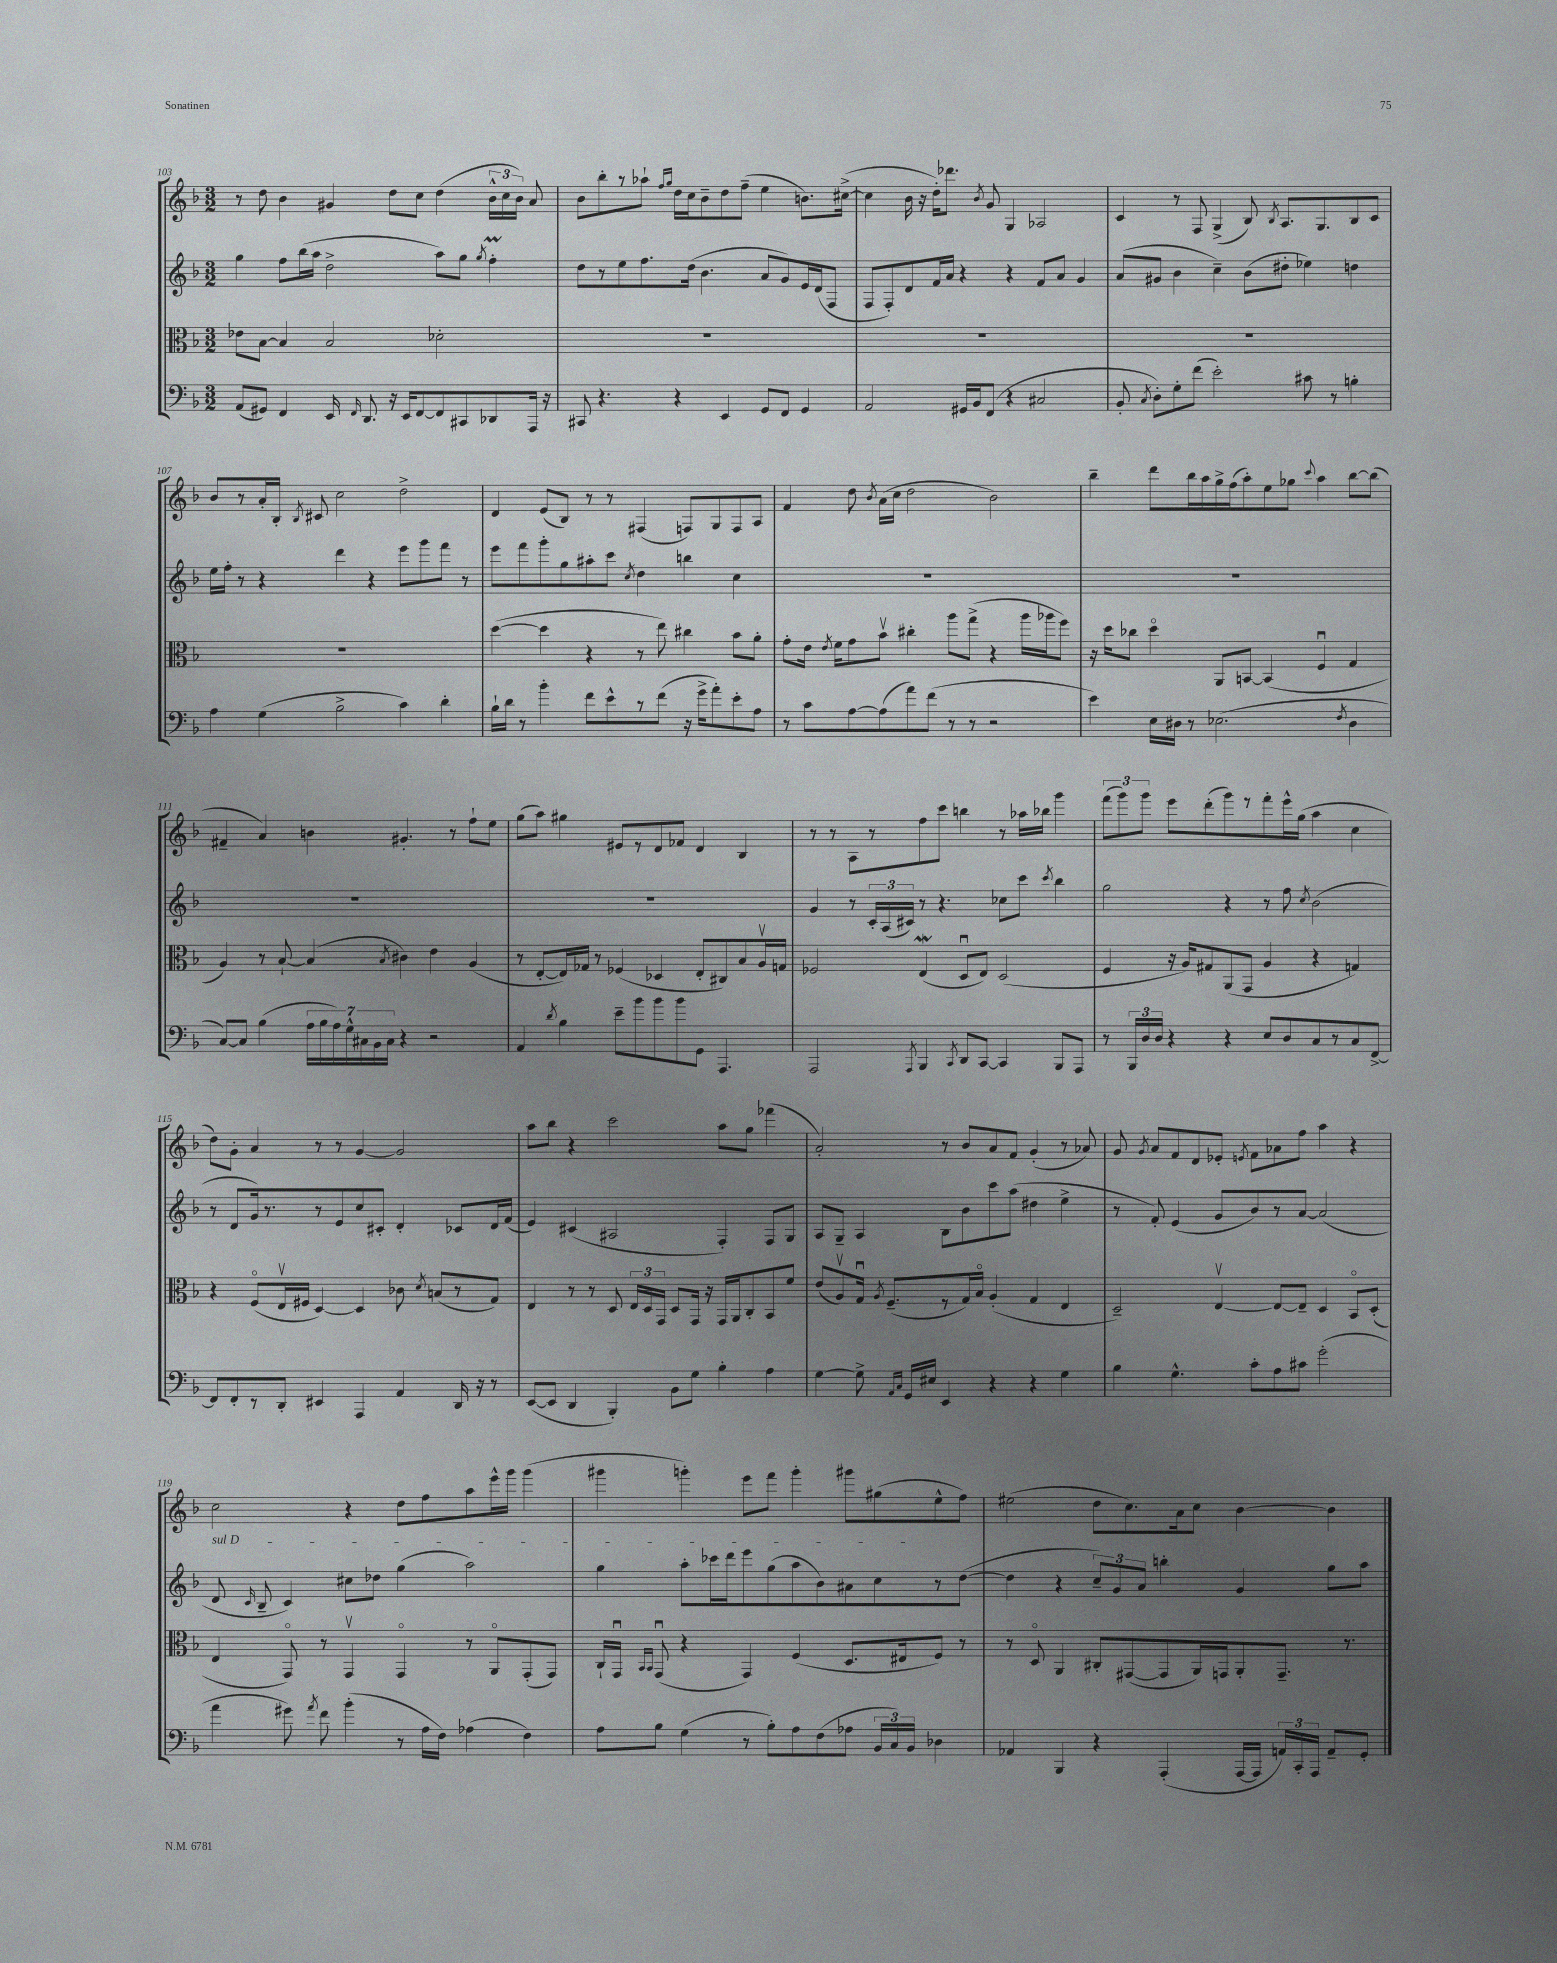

**kern	**kern	**kern	**kern
*part4	*part3	*part2	*part1
*staff4	*staff3	*staff2	*staff1
*clefF4	*clefC3	*clefG2	*clefG2
*k[b-]	*k[b-]	*k[b-]	*k[b-]
*M3/2	*M3/2	*M3/2	*M3/2
=103	=103	=103	=103
(8AA/L	8e-X\L	4gg\	8r
8GG#X/J)	[8B-\J	.	8dd\
4FF/	4B-/]	8ff\L	4b-\
.	.	(16bb-\L	.
.	.	16aa\JJ	.
16EE/	2B-/	2dd^\	4g#X/
16qqFF/	.	.	.
8.DD/	.	.	.
16r	.	.	8dd\L
16EE/KL	.	.	.
[8FF/	.	.	8cc\J
8FF/]	2d-X'\	8aa\L)	(4dd\
8CC#X/	.	8gg\J	.
.	.	8qgg/	.
8DD-X/	.	4ffM'\	24b-^^\LL
.	.	.	24cc\
.	.	.	24b-\JJ)
16AAA/Jk	.	.	8a/
16r	.	.	.
=104	=104	=104	=104
8CC#X/	1.r	8dd\L	8b-\L
4.r	.	8r	8bb-'\
.	.	8ee\	8r
.	.	8.ff\	8aa-X`\J
.	.	.	16qqff/LL
.	.	.	16qqgg/JJ
4r	.	.	16dd\LL
.	.	(16dd\Jk	16cc\J
.	.	4.b-\	8b-~\
4EE/	.	.	8dd\
.	.	.	(8ff~\J
8GG/L	.	8a/L	4ee\
8FF/J	.	8g/)	.
4GG/	.	16e/L	8.bn\L)
.	.	(16d/J	.
.	.	8F/J	.
.	.	.	([16cc#X^\Jk
=105	=105	=105	=105
2AA/	1.r	8F/L	4cc#\]
.	.	8F'/)	.
.	.	8d/	16b-\
.	.	.	16r
.	.	16f/L	16dd'\KL)
.	.	16a/JJ	8.ddd-X\J
16GG#X/LL	.	4r	.
16BB-/J	.	.	.
.	.	.	8qb-/
(8FF/J	.	.	8g/
4r	.	4r	4G/
2C#X/	.	8f/L	2A-X/
.	.	8a/J	.
.	.	4g/	.
=106	=106	=106	=106
8BB-'/	1.r	(8a/L	4c/
8qC/	.	.	.
8D'\L)	.	8g#X/J	.
8G'\	.	4b-\	8r
(8f\J	.	.	8F/
2e'\)	.	4cc~\)	(4G^/
.	.	(8b-\L	8B-/)
.	.	.	8qB-/
.	.	8dd#X'\J	8.A/L
8c#X\	.	4ee-X\)	.
.	.	.	8.G/
8r	.	.	.
4Bn'\	.	4ddn\	8B-/
.	.	.	8c/J
!!LO:LB:g=z
=107	=107	=107	=107
4A\	1.r	16ee\LL	8b-/L
.	.	16ff'\JJ	.
.	.	8r	8r
(4G\	.	4r	16a'/L
.	.	.	16B-'/JJ
.	.	.	8qB-/
.	.	.	8c#X/
2B-^\	.	4ddd\	2cc\
.	.	4r	.
4c\)	.	8eee\L	2dd^\
.	.	8ggg\	.
4d'\	.	8fff\J	.
.	.	8r	.
=108	=108	=108	=108
16B-`\LL	([4dd\	8eee\L	4d/
16d\JJ	.	.	.
8r	.	8fff\	.
4b-'\	4dd\]	8ggg'\	(8e/L
.	.	8gg\	8B-/J)
8f\L	4r	8aa#X'\	8r
8e^^\	.	8ccc\J	8r
.	.	8qcc/	.
8r	8r	4dd\	(4F#X/
(8f\J	8ee\)	.	.
16r	4cc#X\	4bbn\	8Fn/L)
16g^\KL	.	.	.
8a'\)	.	.	8G/
8e'\	8b-\L	4cc\	8F/
8A\J	8a'\J	.	8A/J
=109	=109	=109	=109
8r	8g'\L	1.r	4f/
8c\L	16e\Jk	.	.
.	8qe/	.	.
.	16f\KL	.	.
[8A\	8g\	.	8dd\
.	.	.	8qb-/
(8A\]	8b-v\J	.	(16a\LL
.	.	.	16cc\JJ
8a\)	4cc#X'\	.	2dd\
(8f\J	.	.	.
8r	8aa\L	.	.
8r	(8gg^\J	.	.
2r	4r	.	2b-\)
.	16aa\LL	.	.
.	16aa-X\J	.	.
.	8ff\J)	.	.
=110	=110	=110	=110
4e\)	16r	1.r	4bb-~\
.	16dd\KL	.	.
.	8cc-X\J	.	.
16E\LL	4dd\	.	8ddd\L
16D#X\JJ	.	.	.
8r	.	.	16bb-\L
.	.	.	16aa\
(2.E-X\	8AA/L	.	16gg^\
.	.	.	(16ff\J
.	[8BBn/J	.	8aa'\)
.	(4BB/]	.	8ee\
.	.	.	8gg-X\J
.	.	.	8qqccc/
.	4Fu/	.	4aa\
8qF/	.	.	.
4D#\	4G/	.	[8bb-\L
.	.	.	(8bb-\J]
!!LO:LB:g=z
=111	=111	=111	=111
[8C/L)	4A/)	1.r	4f#X~/
8C/J]	.	.	.
(4B-\	8r	.	4a/)
.	[8B-`/	.	.
28A\LL	(4B-/]	.	4bn\
28B-\	.	.	.
28A\)	.	.	.
28G^^\	.	.	.
28C#X\	.	.	.
28BB-\	.	.	.
28C#\JJ	.	.	.
.	8qB-/	.	.
4r	4c#X\)	.	4.g#X'/
2r	4e\	.	.
.	.	.	8r
.	(4A/	.	8ff`\L
.	.	.	8ee\J
=112	=112	=112	=112
4AA/	8r	1.r	(8gg\L
.	[8E'/L	.	8aa\J)
8qd/	.	.	.
4B-\	16E/L])	.	4gg#X\
.	16G-X/JJ	.	.
.	8r	.	.
8e~\L	(4F-X/	.	8e#X/L
8b-\	.	.	8r
8b-\	4D-X/	.	8d/
8b-\	.	.	8f-X/J
8GG\J	8E'/L	.	4d/
4.AAA/	8C#X/)	.	.
.	8B-/	.	4B-/
.	16Av/L	.	.
.	16Gn/JJ	.	.
=113	=113	=113	=113
2AAA/	2F-X/	4g/	8r
.	.	.	8r
.	.	8r	8A\L
.	.	24c'/LL	8r
.	.	(24A/	.
.	.	24c#X/JJ)	.
8qAAA/	.	.	.
4BBB-/	(4EW/	8r	8ff\
.	.	4.r	8ccc\J
8qCC/	.	.	.
8DD/L	8Du/L	.	4bbn\
[8CC/J	8E/J)	.	.
4CC/]	(2D/	8cc-X\L	8r
.	.	8ccc\J	16aa-X\LL
.	.	.	16bb-X\JJ
.	.	8qccc/	.
8BBB-/L	.	4bb-\	4ggg\
8AAA/J	.	.	.
=114	=114	=114	=114
8r	4F/	2gg\	(12fff\L
.	.	.	12ggg\)
24BBB-/LL	.	.	.
24D/	.	.	12ggg\J
24D/JJ	.	.	.
4r	16r	.	8eee\L
.	16A/KL)	.	.
.	8G#X/	.	(8ddd'\
4r	(8AA/	4r	8ggg\)
.	8GG/J	.	8r
8E/L	4A/	8r	8fff'\
8D/	.	8ff\	16eee^^\L
.	.	.	(16gg\JJ
.	.	8qcc/	.
8C/	4r	(2b-\	4aa\
8r	.	.	.
8C/	4Gn/)	.	4cc\
[8FF^/J	.	.	.
!!LO:LB:g=z
=115	=115	=115	=115
8FF/L]	4r	8r	8dd\L)
8FF'/	.	8d/L	8g'\J
8r	(8F/L	16g/k)	4a/
.	.	8.r	.
8DD'/J	16Ev/L	.	.
.	16F#X/JJ	.	.
4EE#X/	[4D/)	8r	8r
.	.	8e/	8r
4AAA/	4D/]	8cc/	[4g/
.	.	8c#X'/J	.
4AA/	8c-X\	4d'/	2g/]
.	8qd/	.	.
.	(8Bn/L	.	.
16DD/	8r	8c-X/L	.
16r	.	.	.
8r	8G/J)	16d/L	.
.	.	(16f/JJ	.
=116	=116	=116	=116
([8EE/L	4E/	4e/)	8aa\L
8EE/J]	.	.	8bb-\J
4DD/	8r	(4c#X/	4r
.	8r	.	.
4BBB-'/)	8D/	2A#X/	2ccc\
.	24E/LL	.	.
.	24D/	.	.
.	24GG/JJ	.	.
8BB-\L	8D/L	.	.
8G\J	16GG/Jk	.	.
.	16r	.	.
4B-'\	16GG/LL	4F'/)	8aa\L
.	16AA/J	.	.
.	8C'/	.	8gg\J
4A\	8BB-/	8F/L	(4fff-X\
.	8f/J	8G/J	.
=117	=117	=117	=117
[4G\	(8e/L	8A/L	2a'/)
.	8Av/)	8G~/J	.
8G^\]	16Gu/Jk	4A/	.
.	8qA/	.	.
.	(8.F~/L	.	.
16qqAA/LL	.	.	.
16qqC/JJ	.	.	.
16GG/LL	.	.	.
16E#X/JJ	.	.	.
4EE/	8r	8B-\L	8r
.	16G/L)	8b-\	8b-/L
.	16B-/JJ	.	.
4r	(4A'/	8ccc\	8a/
.	.	(8aa\J	8f/J
4r	4G/	4dd#X\	(4g'/
4G\	4E/	4ee^\	8r
.	.	.	8a-X/)
=118	=118	=118	=118
4B-\	2D~/)	8r	8g/
.	.	.	8qg/
.	.	8f'/)	8a/L
4.G^^\	.	(4e/	8f/
.	.	.	8d/
.	[4Ev/	8g/L	8e-X'/J
.	.	.	8qen/
8c'\L	.	8b-/)	8f\L
8A\	8E/L_	8r	8a-X\
8c#X\J	8E~/J]	[8a/J	8ff\J
(2g'\	4D/	(2a/]	4aa\
.	8BB-/L	.	4r
.	(8D'/J	.	.
!!LO:LB:g=z
=119	=119	=119	=119
!	!	!LO:TX:a:i:t=sul D	!
4a\	4E/	8d/	2cc\
.	.	16qqc/	.
.	.	8B-~/	.
8g#X\)	8GG/)	4c/)	.
8qa/	.	.	.
8f\	8r	.	.
(4b-'\	4GGv/	8cc#X\L	4r
.	.	8dd-X\J	.
8r	4GG/	(4gg\	8dd\L
16A\LL	.	.	8ff\
16F\JJ)	.	.	.
(4A-X\	8r	2aa\)	8aa\
.	8AA/L	.	16eee^^\L
.	.	.	16ggg\JJ
4F\)	(8GG'/	.	(4ggg\
.	8GG/J)	.	.
=120	=120	=120	=120
8A\L	16C`/LL	4gg\	4ggg#X\
.	16GGu/JJ	.	.
.	16qqBB-/LL	.	.
.	16qqBB-/JJ	.	.
8B-\J	(8GGu/	.	.
(4G\	4r	8aa'\L	4gggn'\)
.	.	16ccc-X\L	.
.	.	16ddd\J	.
8r	4GG/)	8eee\	8eee\L
8B-'\L)	.	(8gg\	8fff\J
8A\	(4F/	8aa\	4ggg'\
(8F\	.	8b-\)	.
8A-X\J	8.D/L	8a#X\	8ggg#X\L
24BB-/LL	.	8cc\	(8gg#X\
24C/)	.	.	.
.	16E#X/k	.	.
24BB-/JJ	.	.	.
4D-X\	8F/J)	8r	8ee^^\
.	8r	([8dd\J	8ff\J)
=121	=121	=121	=121
4AA-X/	8r	4dd\]	(2ee#X\
.	8D/	.	.
4BBB-/	4AA/	4r	.
4r	8C#X'/L	12cc~/L)	8dd\L
.	.	12g/	.
.	([8GG#X/	.	8.cc\)
.	.	12a/J	.
(4AAA'/	8GG#/]	4bbn'\	.
.	.	.	16a\k
.	16AA/L)	.	8cc\J
.	16GGn/J	.	.
[16AAA/LL	8AA'/	4g/	[4b-\
16AAA/JJ]	.	.	.
24AAn/LL)	8.GG~/J	.	.
24CC'/	.	.	.
24AAA/JJ	.	.	.
8AA~/L	.	8gg\L	4b-\]
.	8.r	.	.
8GG'/J	.	8aa\J	.
==	==	==	==
*-	*-	*-	*-
